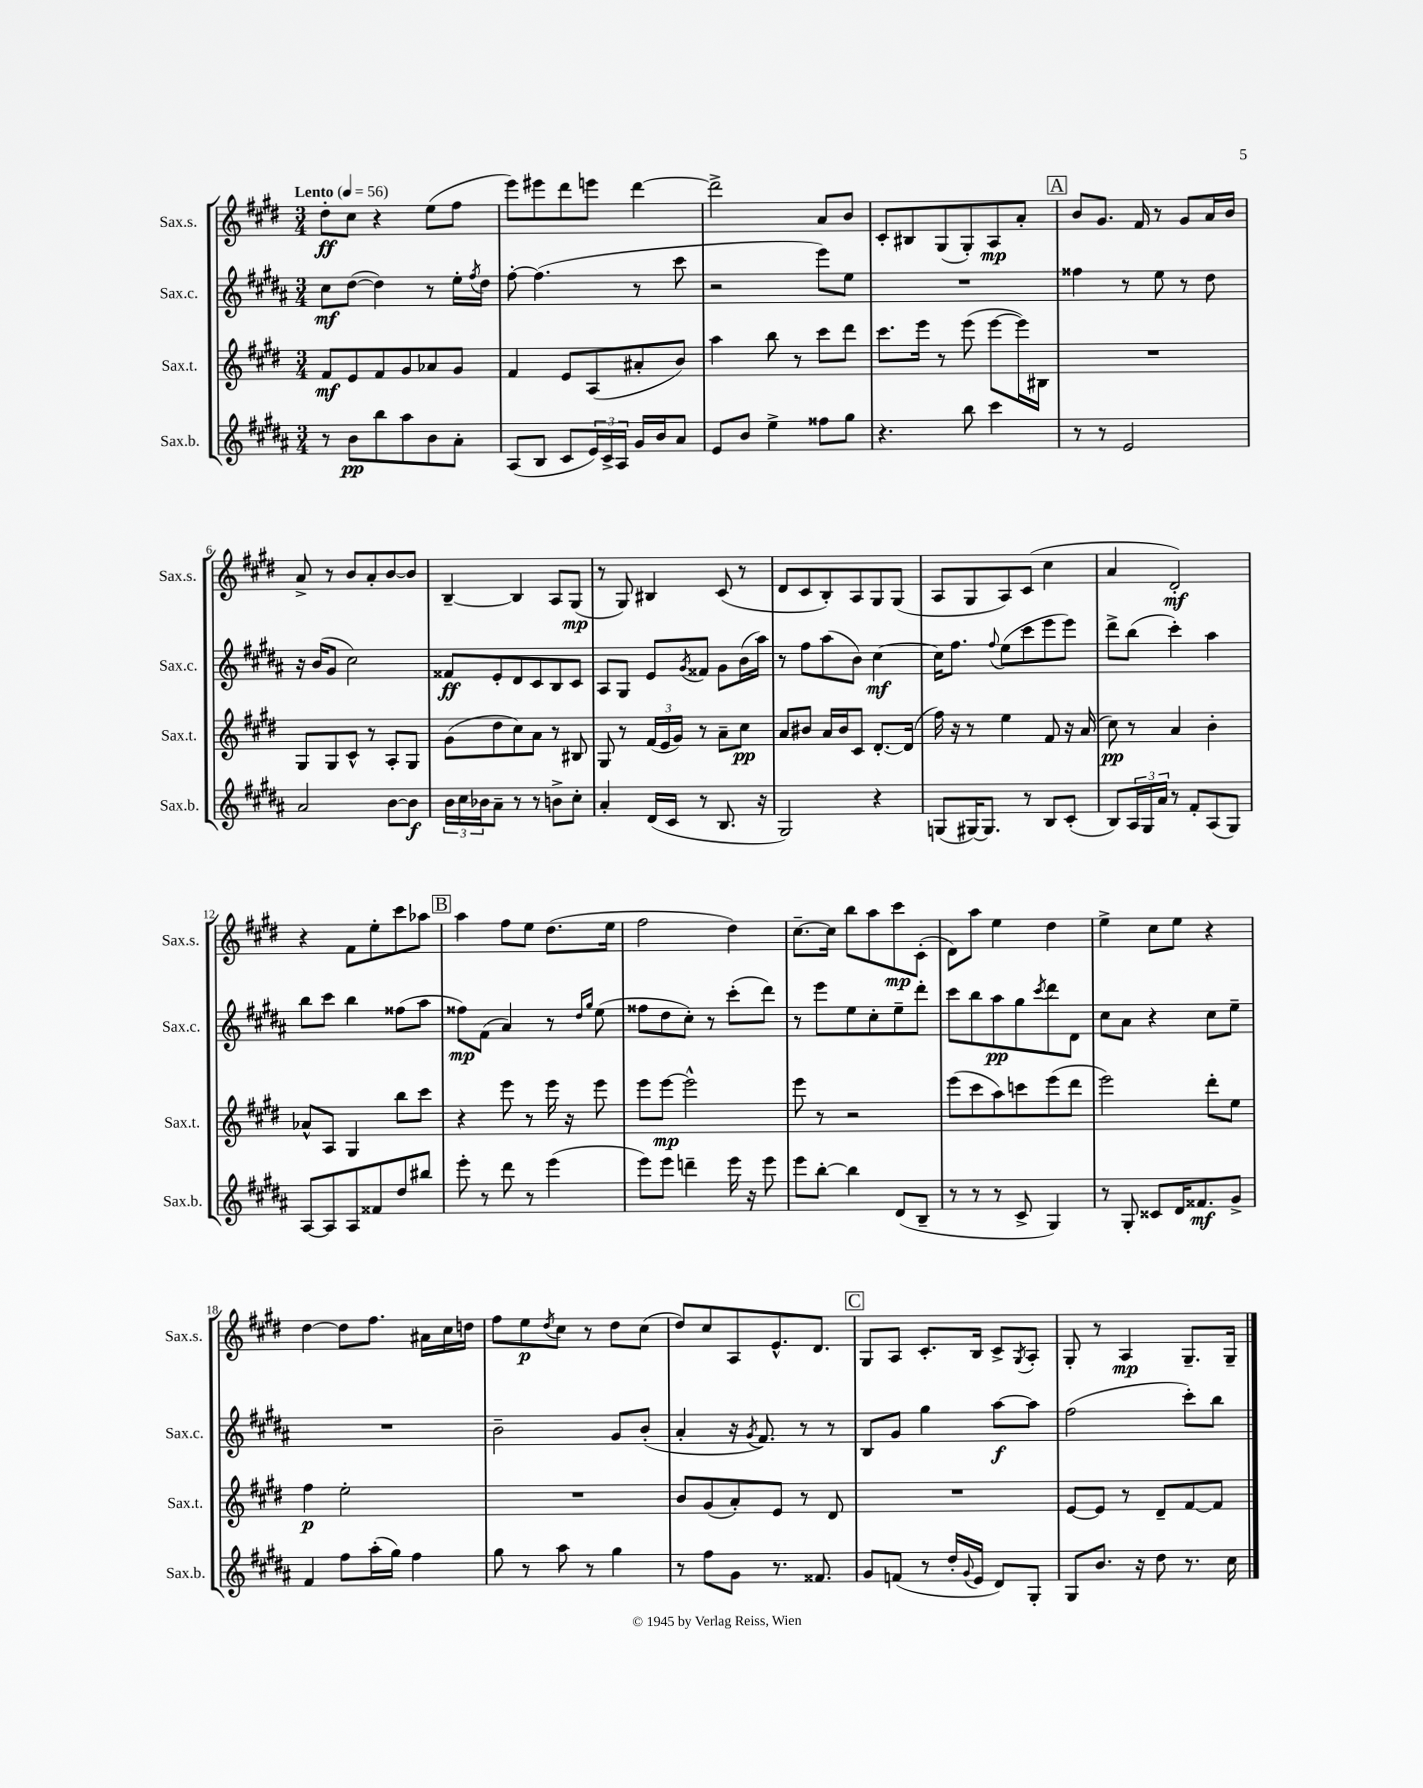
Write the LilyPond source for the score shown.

<<
\new StaffGroup <<
\new Staff = "s0" \with { instrumentName = "Sax.s." shortInstrumentName = "Sax.s." } {
    \clef treble \key e \major \numericTimeSignature \time 3/4 \tempo "Lento" 4 = 56
    dis''8-.\ff cis''8 r4 e''8( fis''8 |
    e'''8) eis'''8 dis'''8 e'''8 dis'''4~ |
    dis'''2-> a'8 b'8 |
    cis'8-. bis8 gis8( gis8-.) a8\mp a'8-. |
    \mark \markup { \box "A" } b'8 gis'8. fis'16 r8 gis'8 a'16 b'16 |
    a'8-> r8 b'8 a'8-. b'8~ b'8 |
    b4~-- b4 a8 gis8\mp( |
    r8 gis8) bis4 cis'8( r8 |
    dis'8 cis'8 b8-.) a8 gis8 gis8( |
    a8 gis8 a8) cis'8( cis''4 |
    a'4 dis'2-.\mf) |
    r4 fis'8 e''8-. cis'''8 aes''8 |
    \mark \markup { \box "B" } a''4 fis''8 e''8 dis''8.( e''16 |
    fis''2 dis''4) |
    cis''8.~-- cis''16 b''8 a''8 cis'''8\mp cis'8-.( |
    dis'8) a''8 e''4 dis''4 |
    e''4-> cis''8 e''8 r4 |
    dis''4~ dis''8 fis''8. ais'16 cis''16 d''16 |
    fis''8 e''8\p \acciaccatura { dis''8 } cis''8 r8 dis''8 cis''8( |
    dis''8) cis''8 a8 e'8.-^ dis'8. |
    \mark \markup { \box "C" } gis8 a8 cis'8.-. b16 cis'8-> \acciaccatura { gis8 } a8-. |
    gis8-. r8 a4\mp gis8.-- gis16-- \bar "|." |
}
\new Staff = "s1" \with { instrumentName = "Sax.c." shortInstrumentName = "Sax.c." } {
    \clef treble \key b \major \numericTimeSignature \time 3/4
    cis''8\mf dis''8~( dis''4) r8 e''16-. \acciaccatura { fis''8 } dis''16 |
    fis''8~-. fis''4.( r8 cis'''8 |
    r2 e'''8) e''8 |
    R2. |
    \mark \markup { \box "A" } fisis''4 r8 e''8 r8 dis''8 |
    r16 b'16( gis'8 cis''2) |
    fisis'8\ff e'8-. dis'8 cis'8 b8 cis'8 |
    ais8 gis8 e'8 \acciaccatura { gis'8 } fisis'8 gis'8 b'16( ais''16) |
    r8 fis''8 ais''8( b'8) cis''4~\mf |
    cis''16 fis''8. \appoggiatura { fis''8 } e''8( cis'''8 e'''8 e'''8) |
    dis'''8-> b''8( cis'''4-.) ais''4 |
    b''8 cis'''8 b''4 fisis''8( ais''8 |
    \mark \markup { \box "B" } fisis''8\mp) fis'8( ais'4) r8 \grace { dis''16 gis''16 } e''8( |
    fisis''8 dis''8 cis''8-.) r8 cis'''8-.( dis'''8) |
    r8 e'''8 e''8 cis''8-. e''8-- dis'''8-. |
    cis'''8 b''8 ais''8\pp gis''8 \acciaccatura { cis'''8 } dis'''8 dis'8 |
    cis''8 ais'8 r4 cis''8 e''8-- |
    R2. |
    b'2-- gis'8 b'8-.( |
    ais'4-. r16 \acciaccatura { gis'8 } fis'8.) r8 r8 |
    \mark \markup { \box "C" } b8 gis'8 gis''4 ais''8~\f ais''8 |
    fis''2( cis'''8-.) b''8 \bar "|." |
}
\new Staff = "s2" \with { instrumentName = "Sax.t." shortInstrumentName = "Sax.t." } {
    \clef treble \key e \major \numericTimeSignature \time 3/4
    fis'8\mf e'8 fis'8 gis'8 aes'8 gis'8 |
    fis'4 e'8 a8( ais'8-. b'8) |
    a''4 b''8 r8 cis'''8 dis'''8 |
    cis'''8. e'''16 r8 e'''8( e'''8~ e'''16) bis16 |
    \mark \markup { \box "A" } R2. |
    gis8 gis8 cis'8-^ r8 a8-. gis8 |
    gis'8( dis''8 cis''8) a'8 r8 bis8 |
    gis8 r8 \tuplet 3/2 { fis'16( e'16 gis'16) } r8 a'8-- cis''8\pp |
    a'8 bis'8 a'16 bis'16 cis'8 dis'8.~-. dis'16( |
    fis''16) r16 r8 e''4 fis'8 r16 a'16( |
    cis''8\pp) r8 a'4 b'4-. |
    aes'8-^ a8 gis4 b''8 cis'''8 |
    \mark \markup { \box "B" } r4 e'''8 r8 e'''16 r16 e'''8 |
    e'''8 e'''8~\mp e'''2-^ |
    e'''8 r8 r2 |
    e'''8( cis'''8 a''8) c'''8 e'''8( dis'''8 |
    e'''2) dis'''8-. e''8 |
    fis''4\p e''2-. |
    R2. |
    b'8 gis'8( a'8-.) e'8 r8 dis'8 |
    \mark \markup { \box "C" } R2. |
    e'8~ e'8 r8 dis'8-- fis'8~ fis'8 \bar "|." |
}
\new Staff = "s3" \with { instrumentName = "Sax.b." shortInstrumentName = "Sax.b." } {
    \clef treble \key b \major \numericTimeSignature \time 3/4
    r8 b'8\pp b''8 ais''8 b'8 ais'8-. |
    ais8( b8 cis'8 \tuplet 3/2 { e'16) cis'16-> ais16 } gis'16 b'16 ais'8 |
    e'8 b'8 e''4-> fisis''8 gis''8 |
    r4. b''8 cis'''4 |
    \mark \markup { \box "A" } r8 r8 e'2 |
    ais'2 b'8~ b'8\f |
    \tuplet 3/2 { b'16 cis''16 bes'16 } ais'8-- r8 r8 b'8-> cis''8-. |
    ais'4-. dis'16( cis'16 r8 b8. r16 |
    gis2) r4 |
    g8( gis16~) gis8. r8 b8 cis'8-.( |
    b8) \tuplet 3/2 { ais16 gis16 ais'16 } r8 fis'8-. ais8( gis8) |
    ais8~ ais8 ais8 fisis'8 dis''8 bis''8 |
    \mark \markup { \box "B" } e'''8-. r8 dis'''8 r8 e'''4( |
    e'''8) e'''8 d'''4-- e'''16 r16 e'''8 |
    e'''8 b''8~-. b''4 dis'8( b8-- |
    r8 r8 r8 cis'8-> gis4) |
    r8 gis8-. cisis'8 dis'16 fisis'8.\mf gis'8-> |
    fis'4 fis''8 ais''16-.( gis''16) fis''4 |
    gis''8 r8 ais''8 r8 gis''4 |
    r8 fis''8 gis'8 r8. fisis'8. |
    \mark \markup { \box "C" } gis'8 f'8( r8 dis''16-. \appoggiatura { gis'8 } e'16 dis'8) gis8-. |
    gis8 b'8. r16 dis''8 r8. cis''16 \bar "|." |
}
>>
>>
